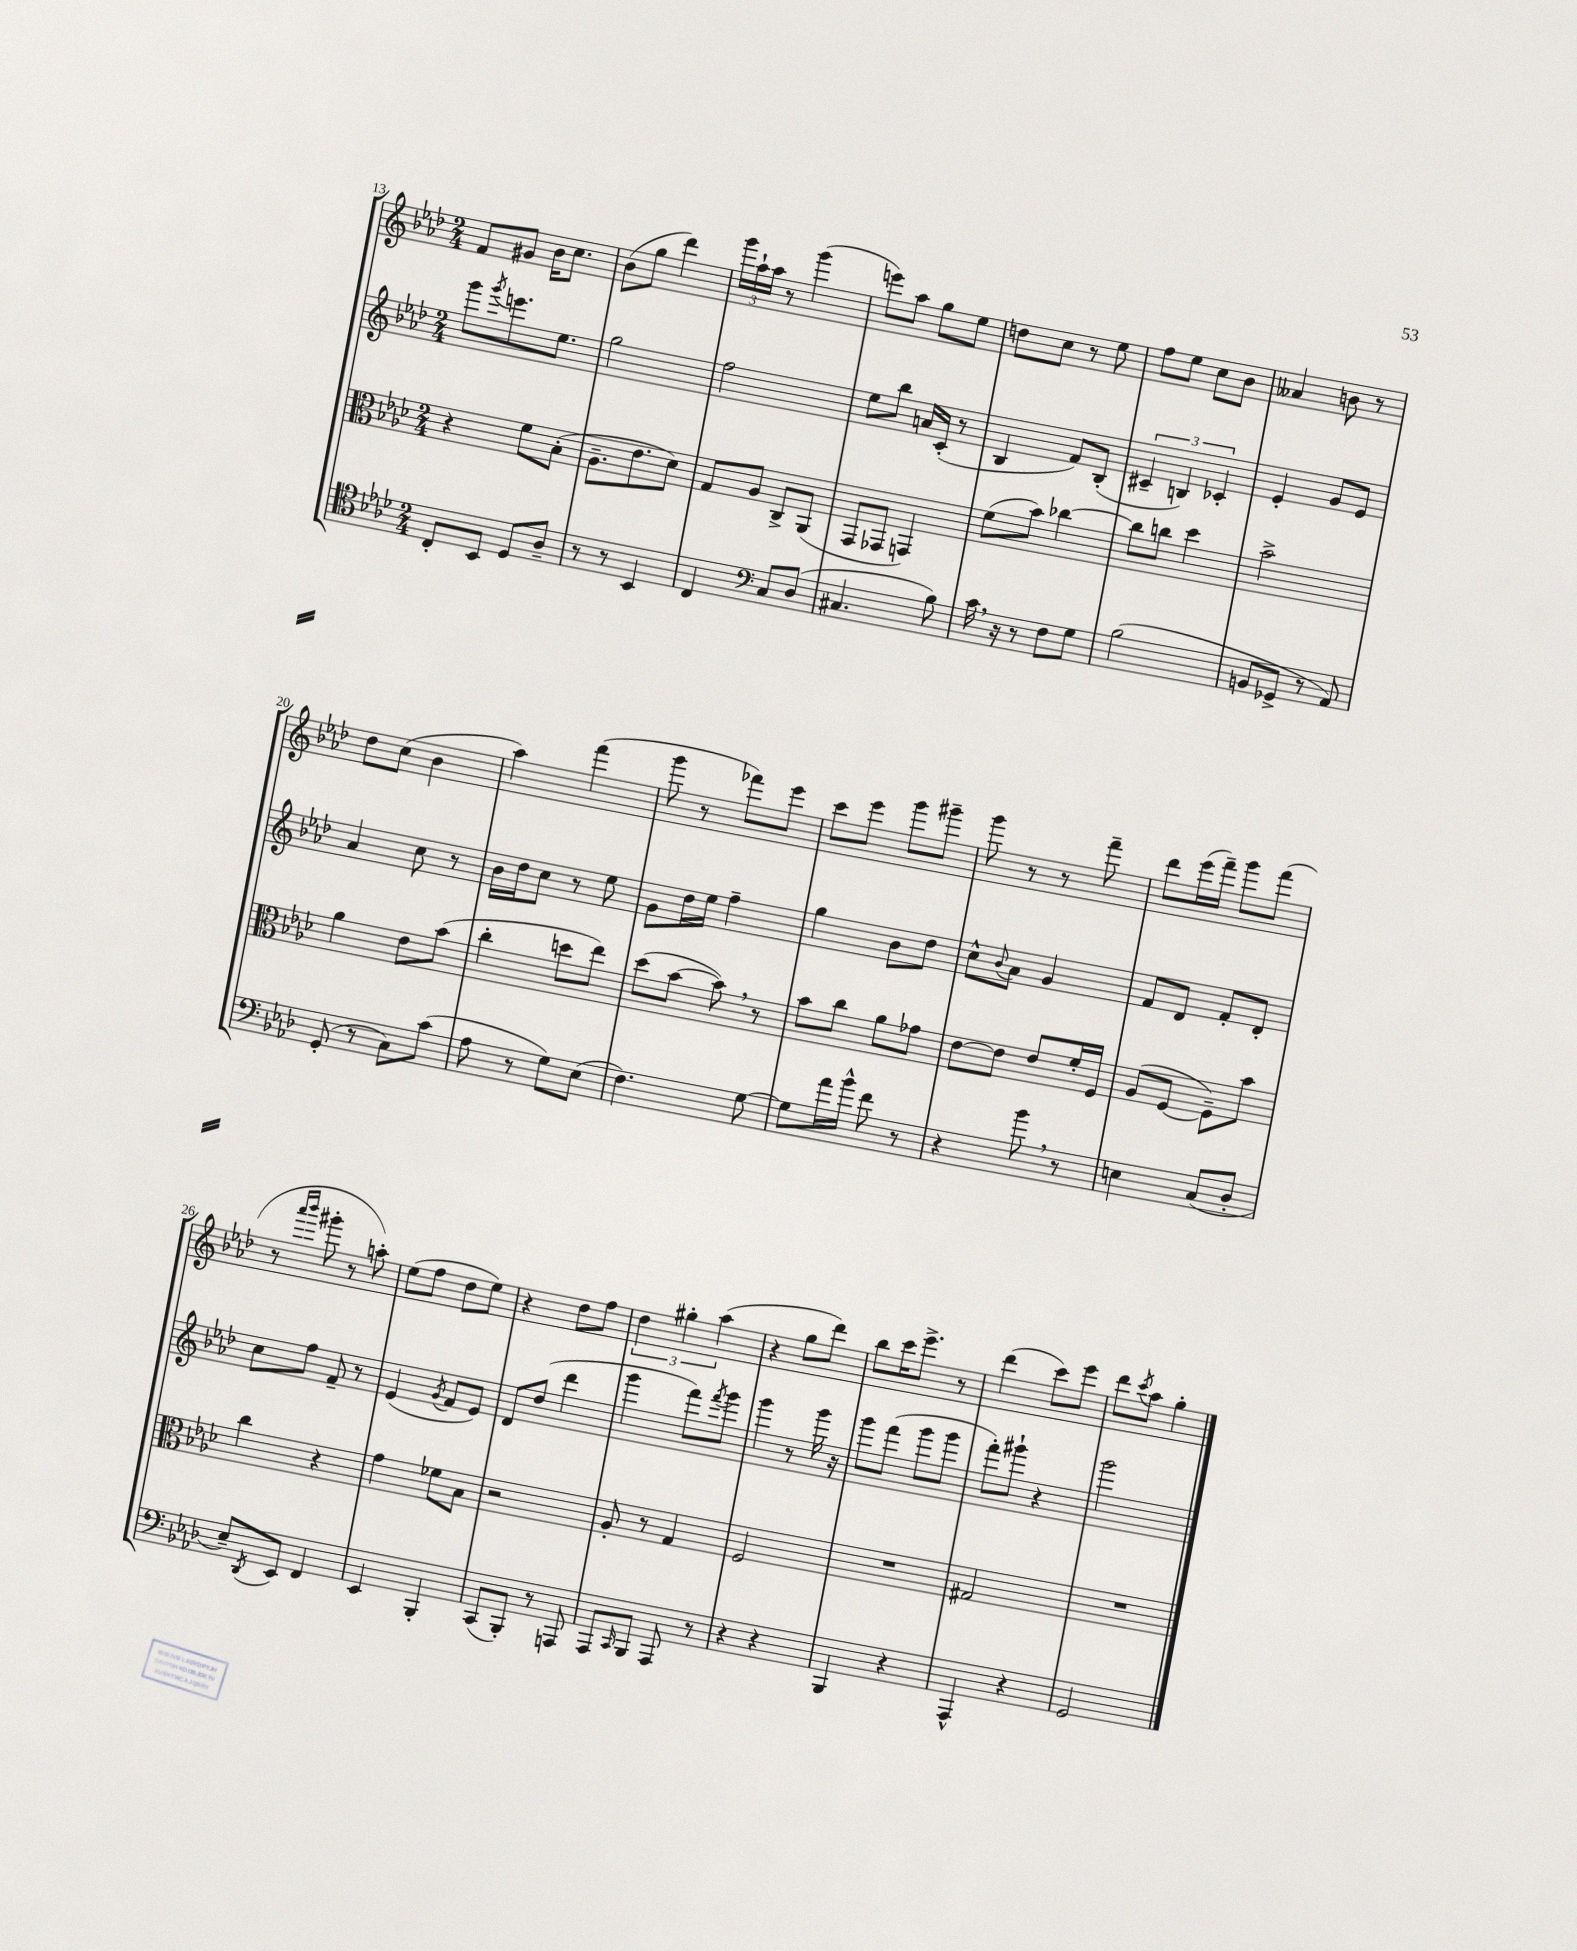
<<
\new StaffGroup <<
\new Staff = "s0" {
    \clef treble \key aes \major \numericTimeSignature \time 2/4
    f'8 gis'8 bes'16 c''8. |
    bes'8( g''8 des'''4) |
    \tuplet 3/2 { g'''16 aes''16-! aes''16 } r8 g'''4( |
    e'''8) aes''8 g''8 ees''8 |
    d''8 c''8 r8 ees''8 |
    f''8 ees''8 c''8 bes'8 |
    aeses'4 b'8 r8 |
    des''8 c''8( bes'4 |
    aes''4) f'''4( |
    g'''8 r8 fes'''8) ees'''8 |
    c'''8 ees'''8 g'''8 gis'''8-- |
    g'''8 r8 r8 f'''8-- |
    des'''8 ees'''16( f'''16--) g'''8 f'''8( |
    r8 \grace { aes'''16 bes'''16 } gis'''8-. r8 a''8-.) |
    ees''8( f''8 des''8 ees''8) |
    r4 des''8 f''8 |
    \tuplet 3/2 { des''4 gis''4-. aes''4( } |
    r4 g''8 des'''8) |
    bes''8 c'''16 ees'''8.-> r8 |
    des'''4( c'''8) ees'''8 |
    des'''8 \acciaccatura { c'''8 } aes''8 g''4-. \bar "|." |
}
\new Staff = "s1" {
    \clef treble \key aes \major \numericTimeSignature \time 2/4
    g'''8 \acciaccatura { g'''8 } e'''8. ees''8. |
    g''2 |
    f''2 |
    ees''8 bes''8 a'16 c'16-.( r8 |
    bes4 f'8) bes8-.( |
    \tuplet 3/2 { cis'4-- b4) ces'4-. } |
    ees'4-. g'8 ees'8 |
    aes'4 c''8 r8 |
    bes'16 des''16 c''8 r8 ees''8 |
    g'8 des''16 ees''16 f''4-- |
    g''4 bes'8 des''8 |
    c''8-^ \appoggiatura { bes'8 } aes'8 g'4 |
    f'8 des'8 f'8-. des'8-. |
    c''8 f''8 f'8-- r8 |
    ees'4( \acciaccatura { g'8 } f'8 ees'8) |
    des'8 des''8( des'''4 |
    g'''4 f'''8) \acciaccatura { f'''8 } g'''8 |
    g'''4 r8 g'''16 r16 |
    g'''8 f'''8( g'''8 g'''8 |
    f'''8-.) gis'''8-! r4 |
    g'''2 \bar "|." |
}
\new Staff = "s2" {
    \clef alto \key aes \major \numericTimeSignature \time 2/4
    r4 f'8 bes8-.( |
    aes8.-- ees'8. des'8) |
    g8 aes8 c8-> aes,8( |
    g,8 ges,8 g,4) |
    f'8( bes'8) ces''4~ |
    ces''8 c''8 des''4 |
    bes'2-> |
    aes'4 ees'8 bes'8( |
    c''4-. d''8 ees''8) |
    des''8( bes'8~ bes'8) \breathe r8 |
    bes'8 c''8 aes'8 ges'8 |
    ees'8~ ees'8 ees'8 f'16-. f16 |
    aes8( f8~ f8--) bes'8 |
    c''4 r4 |
    g'4 fes'8 bes8 |
    r2 |
    aes8-. r8 g4 |
    f2 |
    R2 |
    gis2 |
    R2 \bar "|." |
}
\new Staff = "s3" {
    \clef tenor \key aes \major \numericTimeSignature \time 2/4
    c8-. bes,8 des8 aes8-- |
    r8 r8 bes,4 |
    c4 \clef bass c8 des8( |
    cis4. bes8) |
    c'16 \breathe r16 r8 f8 g8 |
    bes2( |
    b,8 ges,8-> r8 aes,8) |
    g,8-.( r8 c8) c'8( |
    aes8 r8 g8) ees8( |
    f4.) g8~ |
    g8 aes'16 bes'16-^ f'8 r8 |
    r4 bes'8 \breathe r8 |
    e4 c8( des8-. |
    ees8--) \acciaccatura { des,8 } ees,8 f,4 |
    ees,4 bes,,4-. |
    c,8( bes,,8-.) r8 a,,8 |
    aes,,8 \grace { c,16 } bes,,8 aes,,8 r8 |
    r4 r4 |
    bes,,4 r4 |
    aes,,4-^ r4 |
    g,2 \bar "|." |
}
>>
>>
\layout { \context { \Score currentBarNumber = #13 } }
